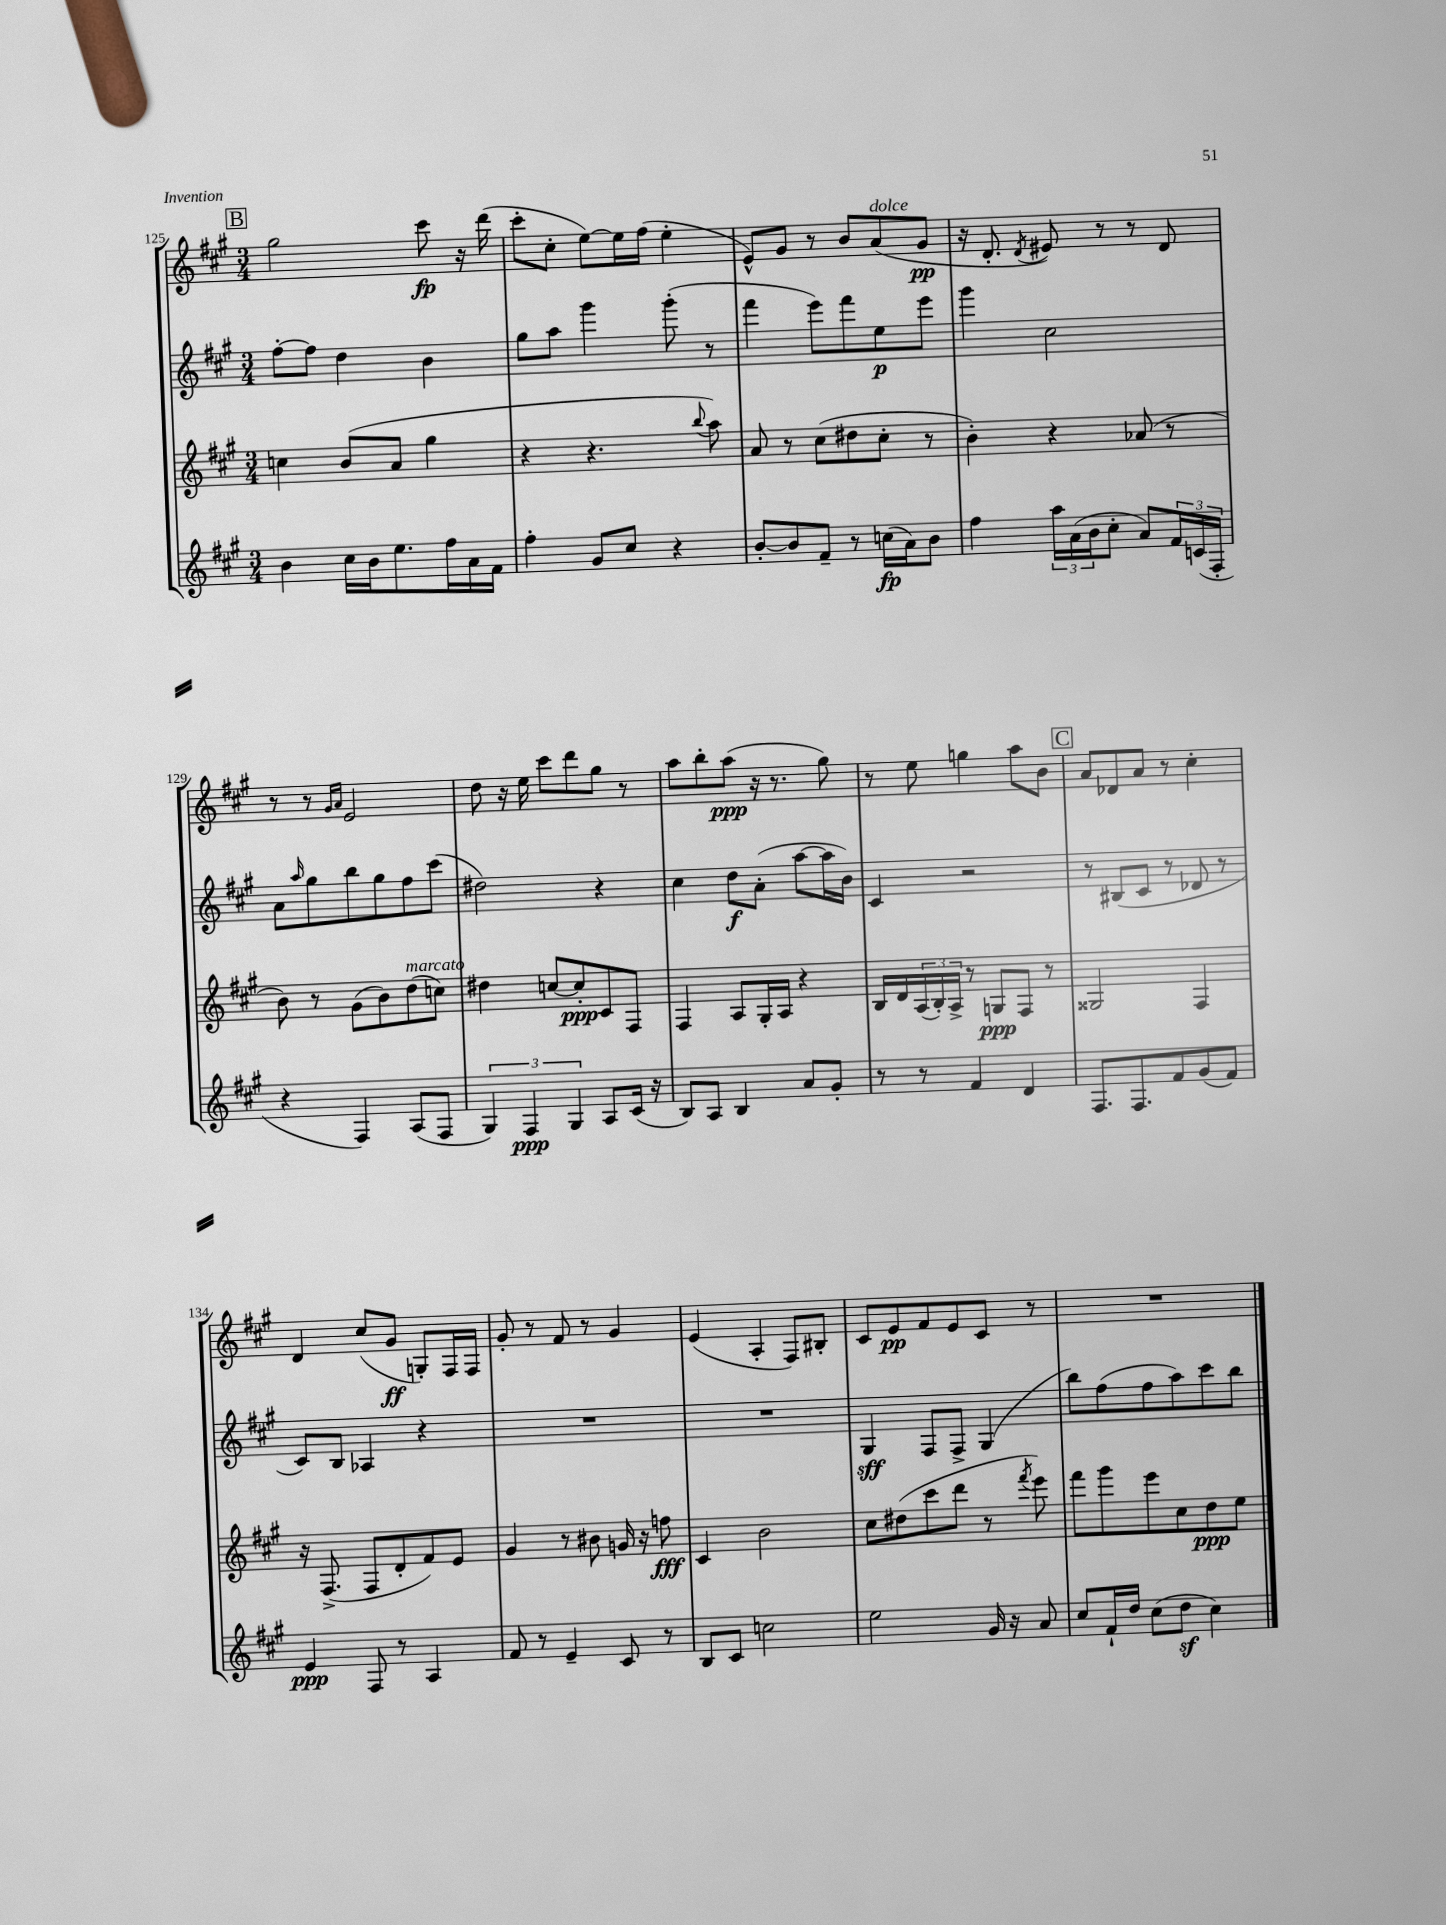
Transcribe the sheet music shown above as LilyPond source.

<<
\new StaffGroup <<
\new Staff = "s0" {
    \clef treble \key a \major \numericTimeSignature \time 3/4
    \mark \markup { \box "B" } gis''2 cis'''8\fp r16 d'''16( |
    cis'''8-. cis''8-. e''8~) e''16 fis''16( e''4-. |
    e'8-^) gis'8 r8 b'8 a'8^\markup { \italic "dolce" }( gis'8\pp |
    r16 d'8.-. \acciaccatura { d'8 } eis'8) r8 r8 d'8 |
    r8 r8 \grace { gis'16 a'16 } e'2 |
    d''8 r16 e''16 cis'''8 d'''8 gis''8 r8 |
    a''8 b''8-. a''8\ppp( r16 r8. gis''8) |
    r8 e''8 g''4 a''8 b'8 |
    \mark \markup { \box "C" } a'8 des'8 a'8 r8 cis''4-. |
    d'4 cis''8( gis'8\ff g8-.) fis16 fis16 |
    gis'8-. r8 fis'8 r8 gis'4 |
    e'4( a4-. fis8) bis8-. |
    cis'8 e'8\pp fis'8 e'8 cis'8 r8 |
    R2. \bar "|." |
}
\new Staff = "s1" {
    \clef treble \key a \major \numericTimeSignature \time 3/4
    \mark \markup { \box "B" } fis''8~-. fis''8 d''4 b'4 |
    gis''8 a''8 gis'''4 gis'''8-.( r8 |
    fis'''4 e'''8) fis'''8 e''8\p e'''8 |
    gis'''4 cis''2 |
    a'8 \grace { a''16 } gis''8 b''8 gis''8 fis''8 cis'''8( |
    dis''2) r4 |
    cis''4 d''8\f a'8-.( a''8~ a''16 b'16) |
    cis'4 r2 |
    \mark \markup { \box "C" } r8 bis8( cis'8 r8 des'8 r8 |
    cis'8) b8 aes4 r4 |
    R2. |
    R2. |
    gis4\sff fis8 fis8-> gis4( |
    b''8) fis''8( fis''8 a''8) cis'''8 b''8 \bar "|." |
}
\new Staff = "s2" {
    \clef treble \key a \major \numericTimeSignature \time 3/4
    \mark \markup { \box "B" } c''4 b'8( a'8 gis''4 |
    r4 r4. \appoggiatura { b''8 } a''8) |
    a'8 r8 cis''8( dis''8 cis''8-. r8 |
    b'4-.) r4 aes'8( r8 |
    b'8) r8 gis'8( b'8) d''8^\markup { \italic "marcato" }( c''8) |
    dis''4 c''8~ c''8-.\ppp cis'8 fis8 |
    fis4 a8 gis16-. a16 r4 |
    b16 d'16 \tuplet 3/2 { a16( b16-.) a16-> } r8 g8\ppp fis8 r8 |
    \mark \markup { \box "C" } gisis2 fis4 |
    r16 fis8.->( fis8 d'8-. fis'8) e'8 |
    gis'4 r8 bis'8 g'16 r16 f''8\fff |
    cis'4 b'2 |
    cis''8 dis''8( cis'''8 d'''8 r8 \acciaccatura { fis'''8 } e'''8) |
    fis'''8 gis'''8 e'''8 cis''8 d''8\ppp e''8 \bar "|." |
}
\new Staff = "s3" {
    \clef treble \key a \major \numericTimeSignature \time 3/4
    \mark \markup { \box "B" } b'4 cis''16 b'16 e''8. fis''16 a'16 fis'16 |
    fis''4-. gis'8 cis''8 r4 |
    b'8~-. b'8 fis'8-- r8 c''16\fp( a'16) b'8 |
    fis''4 \tuplet 3/2 { a''16 a'16( b'16 } cis''8-. a'8) \tuplet 3/2 { fis'16 c'16( fis16-. } |
    r4 fis4) a8( fis8 |
    \tuplet 3/2 { gis4) fis4\ppp gis4 } a8 cis'16( r16 |
    b8) a8 b4 a'8 gis'8-. |
    r8 r8 fis'4 d'4 |
    \mark \markup { \box "C" } fis8. fis8. fis'8 gis'8( fis'8) |
    e'4\ppp fis8 r8 a4 |
    fis'8 r8 e'4-- cis'8 r8 |
    b8 cis'8 c''2 |
    e''2 gis'16 r16 a'8 |
    cis''8 fis'16-! d''16 cis''8( d''8\sf cis''4) \bar "|." |
}
>>
>>
\layout { \context { \Score currentBarNumber = #125 } }
